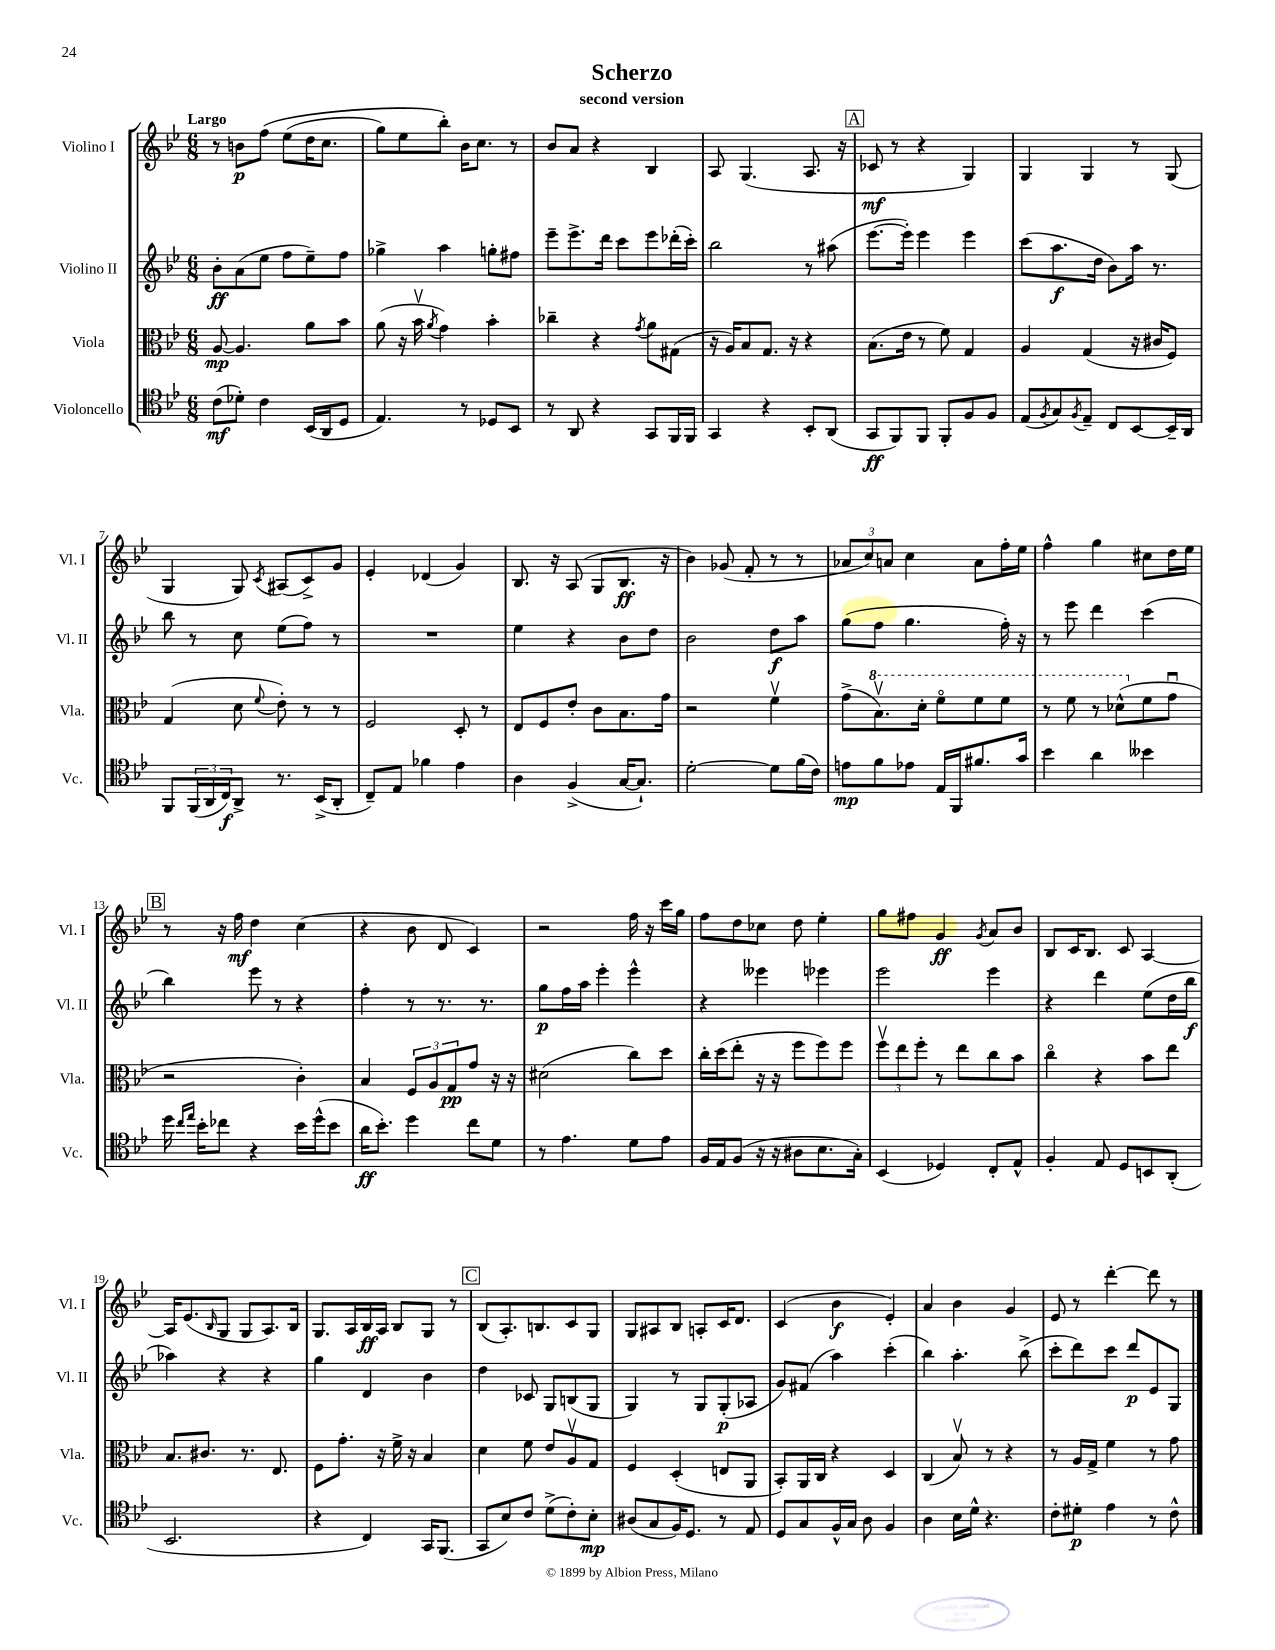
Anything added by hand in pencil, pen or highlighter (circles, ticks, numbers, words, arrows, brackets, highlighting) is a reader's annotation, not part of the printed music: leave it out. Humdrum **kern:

**kern	**dynam	**kern	**dynam	**kern	**dynam	**kern	**dynam
*part4	*part4	*part3	*part3	*part2	*part2	*part1	*part1
*staff4	*staff4	*staff3	*staff3	*staff2	*staff2	*staff1	*staff1
*I"Violoncello	*	*I"Viola	*	*I"Violino II	*	*I"Violino I	*
*I'Vc.	*	*I'Vla.	*	*I'Vl. II	*	*I'Vl. I	*
*clefC4	*	*clefC3	*	*clefG2	*	*clefG2	*
*k[b-e-]	*	*k[b-e-]	*	*k[b-e-]	*	*k[b-e-]	*
*M6/8	*	*M6/8	*	*M6/8	*	*M6/8	*
=1	=1	=1	=1	=1	=1	=1	=1
!	!	!	!	!	!	!LO:TX:a:B:t=Largo	!
(8c\L	mf	[8A/	mp	8b-'\L	ff	8r	.
8d-X'\J)	.	4.A/]	.	(8a\	.	8bn\L	p
4c\	.	.	.	8ee-\J	.	(8ff\J	.
.	.	.	.	8ff\L	.	(8ee-\L	.
(16BB-/LL	.	8a\L	.	8ee-~\)	.	16dd\K	.
16AA/J	.	.	.	.	.	8.cc\J	.
8D/J	.	8b-\J	.	8ff\J	.	.	.
=2	=2	=2	=2	=2	=2	=2	=2
4.E-/)	.	(8a\	.	4gg-X^\	.	8gg\L)	.
.	.	16r	.	.	.	8ee-\	.
.	.	16b-v\	.	.	.	.	.
.	.	8qa/	.	.	.	.	.
.	.	4g\)	.	4aa\	.	8bb-'\J)	.
8r	.	.	.	.	.	16b-\KL	.
.	.	.	.	.	.	8.cc\J	.
8D-X/L	.	4b-'\	.	8ggn'\L	.	.	.
8BB-/J	.	.	.	8ff#X\J	.	8r	.
=3	=3	=3	=3	=3	=3	=3	=3
8r	.	4cc-X~\	.	8eee-~\L	.	8b-/L	.
8AA/	.	.	.	8.eee-^\	.	8a/J	.
4r	.	4r	.	.	.	4r	.
.	.	.	.	16ddd\Jk	.	.	.
.	.	.	.	8ccc\L	.	.	.
.	.	8qg/	.	.	.	.	.
8GG/L	.	8a\L	.	8eee-\	.	4B-/	.
16FF/L	.	(8G#X\J	.	(16ddd-X'\L	.	.	.
16FF/JJ	.	.	.	16ccc'\JJ)	.	.	.
=4	=4	=4	=4	=4	=4	=4	=4
4GG/	.	16r	.	2bb-\	.	8A/	.
.	.	16A/KL)	.	.	.	.	.
.	.	8B-/	.	.	.	(4.G/	.
4r	.	8.G/J	.	.	.	.	.
.	.	16r	.	.	.	.	.
8BB-'/L	.	4r	.	8r	.	8.A/	.
(8AA/J	.	.	.	(8aa#X\	.	.	.
.	.	.	.	.	.	16r	.
!!LO:REH:place=s1:t=A
=5	=5	=5	=5	=5	=5	=5	=5
8GG/L	ff	(8.B-\L	.	[8.eee-\L	.	8c-X/	mf
8FF/)	.	.	.	.	.	8r	.
.	.	16e-\Jk	.	16eee-'\Jk])	.	.	.
8FF/J	.	8r	.	4eee-\	.	4r	.
8FF'/L	.	8f\)	.	.	.	.	.
8F/	.	4G/	.	4eee-\	.	4G/)	.
8F/J	.	.	.	.	.	.	.
=6	=6	=6	=6	=6	=6	=6	=6
(8E-/L	.	4A/	.	(8ccc\L	.	4G/	.
8qF/	.	.	.	.	.	.	.
8G/)	.	.	.	8.aa\	f	.	.
8qF/	.	.	.	.	.	.	.
8E-~/J	.	(4G/	.	.	.	4G/	.
.	.	.	.	16dd\Jk	.	.	.
8C/L	.	.	.	8b-\L)	.	.	.
[8BB-/	.	16r	.	16aa\Jk	.	8r	.
.	.	16c#X/KL	.	8.r	.	.	.
16BB-~/L]	.	8F/J)	.	.	.	(8G/	.
16AA/JJ	.	.	.	.	.	.	.
!!LO:LB:g=z
=7	=7	=7	=7	=7	=7	=7	=7
8FF/L	.	(4G/	.	8bb-\	.	4G/	.
(24FF/L	.	.	.	8r	.	.	.
24AA/	.	.	.	.	.	.	.
24C/J)	f	.	.	.	.	.	.
8AA^/J	.	8d\	.	8cc\	.	8G/)	.
.	.	8qqf/	.	.	.	8qc/	.
8.r	.	8e-'\)	.	(8ee-\L	.	(8A#X/L	.
.	.	8r	.	8ff\J)	.	8c^/)	.
(16BB-^/KL	.	.	.	.	.	.	.
8AA'/J	.	8r	.	8r	.	8g/J	.
=8	=8	=8	=8	=8	=8	=8	=8
8C~/L)	.	2F/	.	2.r	.	4e-'/	.
8E-/J	.	.	.	.	.	.	.
4f-X\	.	.	.	.	.	(4d-X/	.
4e-\	.	8D'/	.	.	.	4g/)	.
.	.	8r	.	.	.	.	.
=9	=9	=9	=9	=9	=9	=9	=9
4A\	.	8E-/L	.	4ee-\	.	8.B-/	.
.	.	8F/	.	.	.	.	.
.	.	.	.	.	.	16r	.
(4F^/	.	8e-'/J	.	4r	.	(8A/	.
.	.	8c\L	.	.	.	8G/L	.
[16G/KL	.	8.B-\	.	8b-\L	.	8.B-/J	ff
8.G`/J])	.	.	.	.	.	.	.
.	.	.	.	8dd\J	.	.	.
.	.	16g\Jk	.	.	.	16r	.
=10	=10	=10	=10	=10	=10	=10	=10
[2d'\	.	2r	.	2b-\	.	4b-\)	.
.	.	.	.	.	.	(8g-X/	.
.	.	.	.	.	.	8f'/	.
8d\L]	.	4fv\	.	8dd\L	f	8r	.
(16f\L	.	.	.	8aa\J	.	8r	.
16c\JJ)	.	.	.	.	.	.	.
=11	=11	=11	=11	=11	=11	=11	=11
8en\L	mp	(8g^\L	.	(8gg\L	.	12a-X/L	.
.	.	.	.	.	.	12cc/)	.
*	*	*8va	*	*	*	*	*
8f\	.	8.b-v\)	.	8ff\J	.	.	.
.	.	.	.	.	.	12an/J	.
8e-X\J	.	.	.	4.gg\	.	4cc\	.
.	.	16dd'\Jk	.	.	.	.	.
16E-/LL	.	8ff\L	.	.	.	.	.
16FF/J	.	.	.	.	.	.	.
8.f#X/	.	8ff\	.	.	.	8a\L	.
.	.	8ff\J	.	16ff'\)	.	16ff'\L	.
16g/Jk	.	.	.	16r	.	16ee-\JJ	.
=12	=12	=12	=12	=12	=12	=12	=12
4b-\	.	8r	.	8r	.	4ff^^\	.
.	.	8ff\	.	8eee-\	.	.	.
4a\	.	8r	.	4ddd\	.	4gg\	.
.	.	(8dd-X^^\L	.	.	.	.	.
*	*	*X8va	*	*	*	*	*
4b--X\	.	8f\	.	(4ccc\	.	8cc#X\L	.
.	.	8gu\J	.	.	.	16dd\L	.
.	.	.	.	.	.	16ee-\JJ	.
!!LO:LB:g=z
!!LO:REH:place=s1:t=B
=13	=13	=13	=13	=13	=13	=13	=13
16dd\	.	2r	.	4bb-\)	.	8r	.
16qqcc/LL	.	.	.	.	.	.	.
16qqee-/JJ	.	.	.	.	.	.	.
16b-'\KL	.	.	.	.	.	.	.
8cc-X\J	.	.	.	.	.	16r	.
.	.	.	.	.	.	16ff\	mf
4r	.	.	.	8eee-\	.	4dd\	.
.	.	.	.	8r	.	.	.
16b-\LL	.	4c'\)	.	4r	.	(4cc\	.
(16dd^^\J	.	.	.	.	.	.	.
8b-\J	.	.	.	.	.	.	.
=14	=14	=14	=14	=14	=14	=14	=14
16a\KL	ff	4B-/	.	4ff'\	.	4r	.
8.b-'\J)	.	.	.	.	.	.	.
4dd\	.	12F/L	.	8r	.	8b-\	.
.	.	12A/	.	.	.	.	.
.	.	.	.	8.r	.	8d/	.
.	.	12G/	pp	.	.	.	.
8cc\L	.	8g/J	.	.	.	4c/)	.
.	.	.	.	8.r	.	.	.
8d\J	.	16r	.	.	.	.	.
.	.	16r	.	.	.	.	.
=15	=15	=15	=15	=15	=15	=15	=15
8r	.	(2d#X\	.	8gg\L	p	2r	.
4.e-\	.	.	.	16ff\L	.	.	.
.	.	.	.	16aa\JJ	.	.	.
.	.	.	.	4eee-'\	.	.	.
8d\L	.	8cc\L)	.	4eee-^^\	.	16ff\	.
.	.	.	.	.	.	16r	.
8e-\J	.	8dd\J	.	.	.	16ccc\LL	.
.	.	.	.	.	.	16gg\JJ	.
=16	=16	=16	=16	=16	=16	=16	=16
16F/LL	.	16cc'\LL	.	4r	.	8ff\L	.
16E-/J	.	(16dd\J	.	.	.	.	.
(8F/J	.	8ee-'\J	.	.	.	8dd\	.
16r	.	16r	.	4eee--X\	.	8cc-X\J	.
16r	.	16r	.	.	.	.	.
8A#X\L	.	8ff\L	.	.	.	8dd\	.
8.B-\	.	8ff\)	.	4eee-X\	.	4ee-'\	.
.	.	8ff\J	.	.	.	.	.
16G'\Jk)	.	.	.	.	.	.	.
=17	=17	=17	=17	=17	=17	=17	=17
(4BB-/	.	12ffv\L	.	2eee-\	.	8gg\L	.
.	.	12ee-\	.	.	.	.	.
.	.	.	.	.	.	8ff#X\J	.
.	.	12ff'\J	.	.	.	.	.
4D-X/)	.	8r	.	.	.	4g/	ff
.	.	8ee-\L	.	.	.	.	.
.	.	.	.	.	.	8qg/	.
8C'/L	.	8cc\	.	4eee-\	.	8a/L	.
8E-^^/J	.	8b-\J	.	.	.	8b-/J	.
=18	=18	=18	=18	=18	=18	=18	=18
4F'/	.	4cc\	.	4r	.	8B-/L	.
.	.	.	.	.	.	16c/K	.
.	.	.	.	.	.	8.B-/J	.
8E-/	.	4r	.	4ddd\	.	.	.
8D/L	.	.	.	.	.	8c/	.
8BBn/	.	8b-\L	.	(8ee-\L	.	[4A/	.
(8AA'/J	.	8ee-\J	.	16dd\L	.	.	.
.	.	.	.	16bb-\JJ	f	.	.
!!LO:LB:g=z
=19	=19	=19	=19	=19	=19	=19	=19
2.BB-/	.	8.B-/L	.	4aa-X\)	.	16A/KL]	.
.	.	.	.	.	.	(8.e-/	.
.	.	8.c#X/J	.	.	.	.	.
.	.	.	.	.	.	16qqB-/	.
.	.	.	.	4r	.	8G/J	.
.	.	8.r	.	.	.	8G/L	.
.	.	.	.	4r	.	8.A/)	.
.	.	8.E-/	.	.	.	.	.
.	.	.	.	.	.	16B-/Jk	.
=20	=20	=20	=20	=20	=20	=20	=20
4r	.	8F\L	.	4gg\	.	8.G/L	.
.	.	8.g'\J	.	.	.	.	.
.	.	.	.	.	.	16A/L	.
4C/)	.	.	.	4d/	.	16B-/	ff
.	.	16r	.	.	.	16A/JJ	.
.	.	16f^\	.	.	.	8B-/L	.
.	.	16r	.	.	.	.	.
16GG/KL	.	4B-/	.	4b-\	.	8G/J	.
(8.FF/J	.	.	.	.	.	.	.
.	.	.	.	.	.	8r	.
!!LO:REH:place=s1:t=C
=21	=21	=21	=21	=21	=21	=21	=21
8GG/L	.	4d\	.	4dd\	.	(8B-/L	.
8B-/)	.	.	.	.	.	8.A'/)	.
8c/J	.	8f\	.	8c-X/	.	.	.
.	.	.	.	.	.	8.Bn/	.
(8d^\L	.	8e-/L	.	8G/L	.	.	.
8c'\)	.	8Av/	.	(8Bn/	.	8c/	.
8B-'\J	mp	8G/J	.	8G/J	.	8G/J	.
=22	=22	=22	=22	=22	=22	=22	=22
(8A#X/L	.	4F/	.	4G/)	.	8G/L	.
8G/	.	.	.	.	.	8A#X/	.
16F/K)	.	(4D'/	.	8r	.	8B-/J	.
8.D/J	.	.	.	.	.	.	.
.	.	.	.	8G/L	.	8An'/L	.
8r	.	8En/L	.	(8G'/	p	16c/K	.
.	.	.	.	.	.	8.d/J	.
8E-/	.	8AA/J	.	8A-X/J	.	.	.
=23	=23	=23	=23	=23	=23	=23	=23
8D/L	.	8BB-'/L)	.	8g/L)	.	(4c/	.
8G/	.	16AA/L	.	(8f#X/J	.	.	.
.	.	16C/JJ	.	.	.	.	.
16F^^/L	.	4r	.	4aa\)	.	4b-\	f
16G/JJ	.	.	.	.	.	.	.
8A\	.	.	.	.	.	.	.
4F/	.	4D/	.	(4ccc'\	.	4e-'/)	.
=24	=24	=24	=24	=24	=24	=24	=24
4A\	.	(4C/	.	4bb-\)	.	4a/	.
16B-\LL	.	8B-v/)	.	4.aa'\	.	4b-\	.
16d^^\JJ	.	.	.	.	.	.	.
4.r	.	8r	.	.	.	.	.
.	.	4r	.	.	.	4g/	.
.	.	.	.	(8bb-^\	.	.	.
=25	=25	=25	=25	=25	=25	=25	=25
8c'\L	.	8r	.	8ccc'\L	.	8e-/	.
8d#X'\J	p	16A/LL	.	8ddd\)	.	8r	.
.	.	16G^/JJ	.	.	.	.	.
4e-\	.	4f\	.	8ccc\J	.	[4ddd'\	.
.	.	.	.	8ddd/L	p	.	.
8r	.	8r	.	8e-/	.	8ddd\]	.
8c^^\	.	8g\	.	8G/J	.	8r	.
==	==	==	==	==	==	==	==
*-	*-	*-	*-	*-	*-	*-	*-
